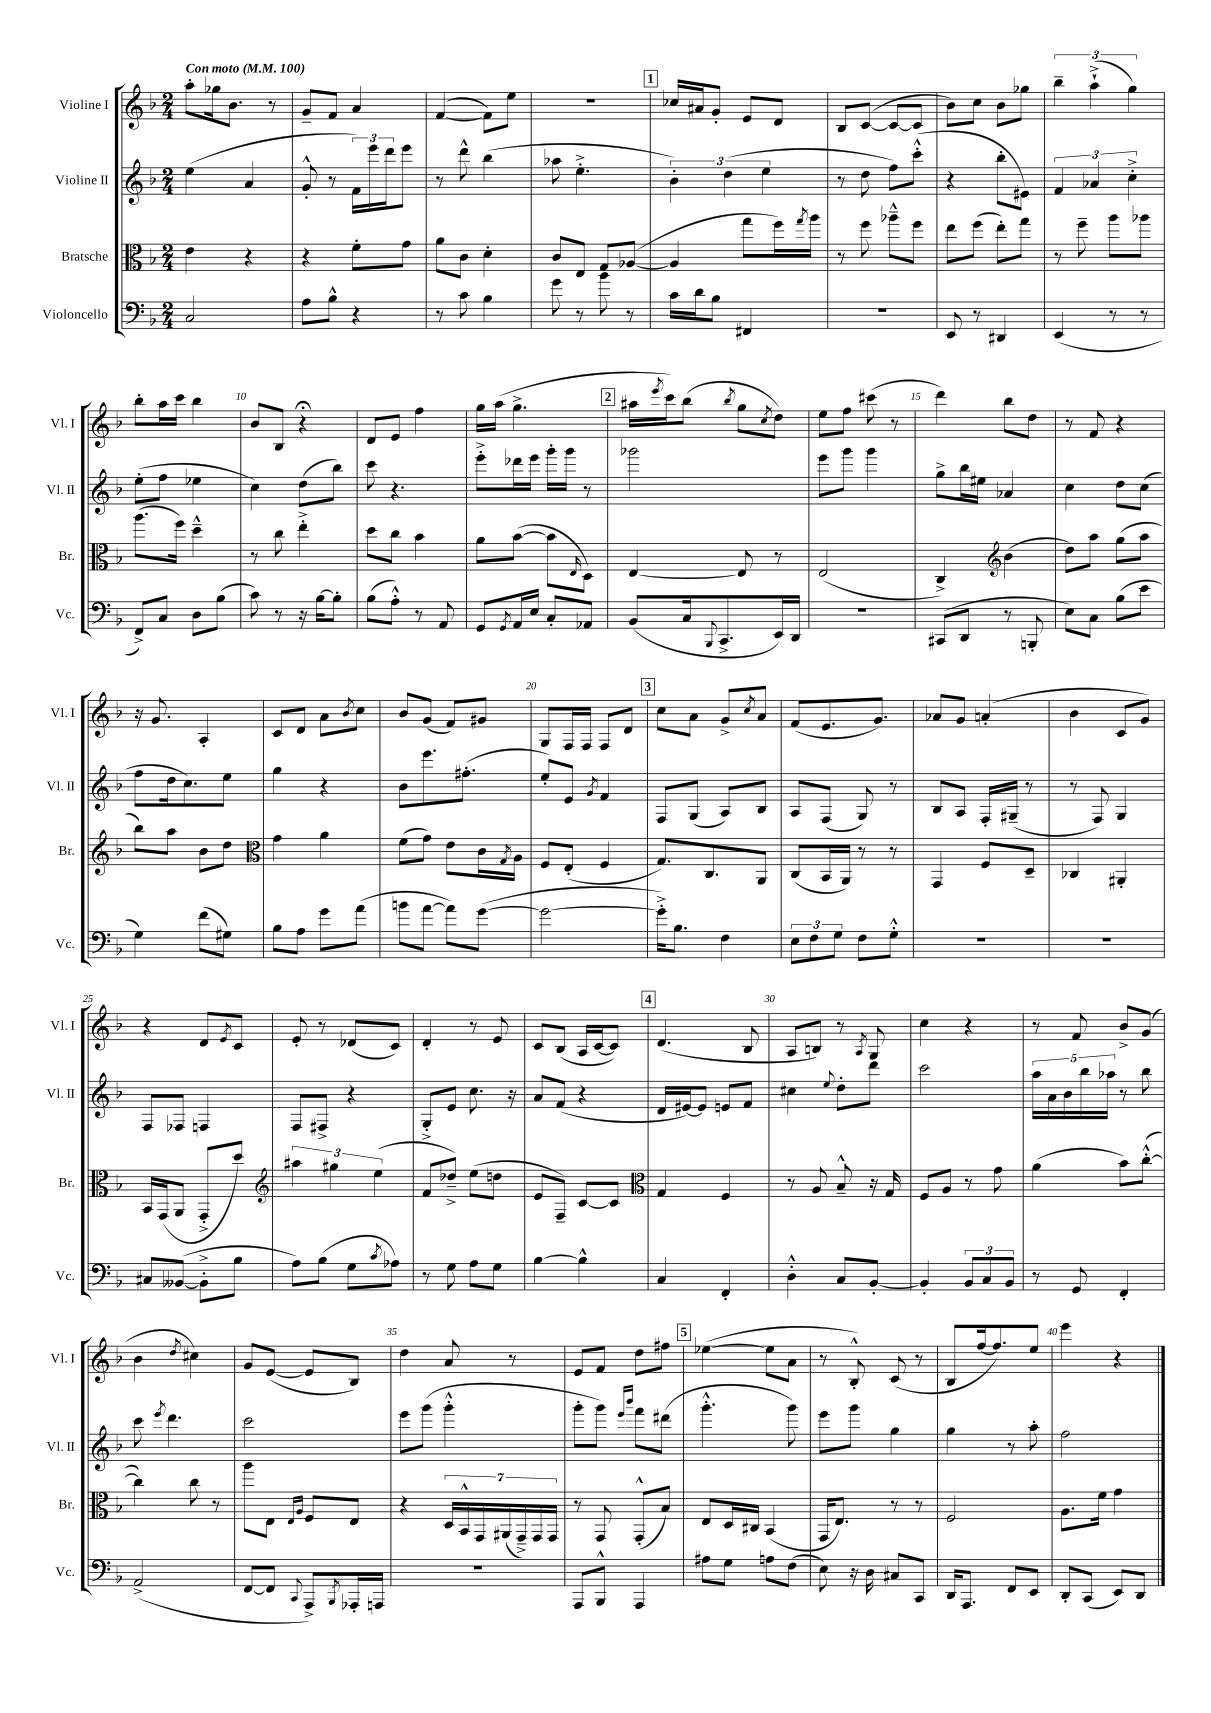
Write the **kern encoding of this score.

**kern	**kern	**kern	**kern
*staff4	*staff3	*staff2	*staff1
*clefF4	*clefC3	*clefG2	*clefG2
*k[b-]	*k[b-]	*k[b-]	*k[b-]
*M2/4	*M2/4	*M2/4	*M2/4
*MM100	*MM100	*MM100	*MM100
2C	4e	(4ee	8aa'
.	.	.	16gg-
.	.	.	8.b-
.	4r	4a	.
.	.	.	8r
=	=	=	=
8A	4r	8g'^^	8g~
8B-^^	.	8r	8f
4r	8f'	24f)	4a
.	.	24eee	.
.	.	24ddd	.
.	8g	8eee	.
=	=	=	=
8r	8a	8r	([4f
8c	8c	8ddd^^	.
4B-	4d'	(4bb-	8f])
.	.	.	8ee
=	=	=	=
8g	8c	8aa-	2r
8r	8E	4.ee'^	.
8b-	8G	.	.
8r	([8A-	.	.
=	=	=	=
16c	4A-]	6b-')	16cc-
16d	.	.	16a#
8B-	.	.	8g'
.	.	(6dd	.
4FF#	8gg	.	8e
.	.	6ee	.
.	16ff)	.	8d
.	8qgg	.	.
.	16aa	.	.
=	=	=	=
2r	8r	8r	8B-
.	8ff	8dd	([8c
.	8aa-~^^	8ff)	8c_
.	8ff	(8ccc'^^	8c]
=	=	=	=
8EE	8ee	4r	8b-)
8r	(8ff	.	8cc
4DD#	8ee')	8bb-'	8b-
.	8gg	8e#)	8gg-
=	=	=	=
(4EE	8r	6f	6bb-~
.	8ff~	.	.
.	.	6a-	(6aa`^
8r	8aa	.	.
.	.	6cc'^	6gg)
8r	8aa-	.	.
=	=	=	=
8FF^)	(8.aa	(8ee'	8bb-'
8C	.	8ff	16aa
.	16ff)	.	16ccc
8D	4dd~^^	4ee-	4bb-
(8B-	.	.	.
=	=	=	=
8c)	8r	4cc)	8b-
8r	8cc	.	8B-
16r	4ee'^	(8dd	4r;
[16B-	.	.	.
8B-']	.	8bb-)	.
=	=	=	=
(8B-	8dd	8ccc	8d
8A'^^)	8cc	4.r	8e
8r	4b-	.	4ff
8AA	.	.	.
=	=	=	=
8GG	8a	8eee'^	16gg
.	.	.	(16aa
8qGG	.	.	.
16AA	([8b-	16ddd-	4.gg^
16E	.	16eee	.
8C'	8b-]	16ggg'	.
.	.	16ggg	.
.	16qqE	.	.
8AA-	8D)	8r	.
=	=	=	=
(8BB-	[4E	2ggg-	16aa#
.	.	.	8qeee
.	.	.	16ccc)
16C	.	.	(8bb-
8qqBBB-	.	.	.
8.CC^	.	.	.
.	.	.	8qbb-
.	8E]	.	8gg
.	.	.	8qcc
16EE)	8r	.	8dd)
16DD	.	.	.
=	=	=	=
2r	(2E	8eee	8ee
.	.	8ggg	8ff
.	.	4ggg	(8ccc#
.	.	.	8r
=	=	=	=
(8CC#	4C^)	8gg^	4ddd)
8DD	.	16bb-	.
.	.	16ee#	.
*	*clefG2	*	*
8r	(4b-	4a-	8bb-
8BBB'	.	.	8dd
=	=	=	=
8E)	8dd)	4cc	8r
8C	8aa	.	8f
(8B-	(8gg	8dd	4r
8e	8aa	(8cc	.
=	=	=	=
4G)	8bb-)	8ff	16r
.	.	.	8.g
.	8aa	16dd	.
.	.	8.cc)	.
(8f	8b-	.	4A'
8G#)	8dd	8ee	.
=	=	=	=
*	*clefC3	*	*
8B-	4g	4gg	8c
8A	.	.	8d
8g	4a	4r	8a
.	.	.	8qb-
(8a	.	.	8cc
=	=	=	=
8b	(8f	8b-	8b-
[8a	8g)	8.eee	(8g
8a])	8e	.	8f)
.	.	(8.ff#'	.
([8g	16c	.	8g#
.	8qG	.	.
.	16A	.	.
=	=	=	=
2g_	8F	8ee')	8G
.	(8E'	8e	16F
.	.	.	16F
.	.	8qg	.
.	4F	4f	8F
.	.	.	8d
=	=	=	=
16g'^])	8.G)	8F	8cc
8.B-	.	.	.
.	.	(8G	8a
.	8.C	.	.
4F	.	8A)	8g^
.	.	.	8qcc
.	8AA	8B-	8a
=	=	=	=
12E	(8C	8A	(8f
12F	.	.	.
.	16BB-	(8F	8.e
12G	.	.	.
.	16AA)	.	.
8F	8r	8G)	.
.	.	.	8.g)
8G'^^	8r	8r	.
=	=	=	=
2r	4GG	8B-	8a-
.	.	8A	8g
.	8F	16F'	(4a'
.	.	(16G#~	.
.	8D~	8r	.
=	=	=	=
2r	4C-	8r	4b-
.	.	8F)	.
.	4AA#'	4G	8c
.	.	.	8g)
=	=	=	=
8C#	16BB-	8F	4r
.	(16GG	.	.
([8BB--	8AA	8F-	.
8BB--'^]	8GG'^	4F	8d
.	.	.	8qe
8B-	8dd)	.	8c
=	=	=	=
*	*clefG2	*	*
8A)	6aa#	8F	8e'
(8B-	.	8F#^	8r
.	6gg#	.	.
8G	.	4r	(8d-
.	(6ee	.	.
8qc	.	.	.
8A-)	.	.	8c)
=	=	=	=
8r	8f	8G'^	4d'
8G	8dd-~^)	8e	.
8A	(8ee	8.cc	8r
8G	8dd	.	8e
.	.	16r	.
=	=	=	=
[4B-	8e	8a	8c
.	8F~)	(8f	(8B-
4B-^^]	[8c	4r	16A
.	.	.	[16c
.	8c]	.	8c])
=	=	=	=
*	*clefC3	*	*
4C	4G	16d	(4.d
.	.	[16e#)	.
.	.	8e#]	.
4FF'	4F	8e	.
.	.	8f	8B-
=	=	=	=
4D'^^	8r	4cc#	8A
.	8A	.	8B)
.	.	8qqee	.
8C	8B-~^^	8dd'	8r
.	.	.	8qA
[8BB-'	16r	8ddd	8G
.	16G	.	.
=	=	=	=
4BB-']	8F	2ccc	4cc
.	8A	.	.
12BB-	8r	.	4r
12C	.	.	.
.	8g	.	.
12BB-	.	.	.
=	=	=	=
8r	(4a	20aa	8r
.	.	20a	.
.	.	20b-	.
8GG	.	.	8f
.	.	20bb-	.
.	.	20aa-	.
4FF'	8b-)	8r	8b-^
.	([8cc'^^	8bb-	(8g
=	=	=	=
(2AA^	4cc])	8ccc	4b-
.	.	8qeee	.
.	.	4.ddd	.
.	.	.	8qdd
.	8cc	.	4cc#)
.	8r	.	.
=	=	=	=
[8FF	8aa	2ccc	8g
8FF]	8E	.	([8e
.	16qqE	.	.
8qqCC	16qqA	.	.
8AAA^)	8F	.	8e]
8qBBB-	.	.	.
16AAA-'	8E	.	8B-)
16AAA	.	.	.
=	=	=	=
2r	4r	8eee	4dd
.	.	(8ggg	.
.	28D	4ggg'^^	8a
.	28BB-^^	.	.
.	28GG	.	.
.	(28AA#	.	.
.	.	.	8r
.	28GG~^)	.	.
.	28GG	.	.
.	28GG	.	.
=	=	=	=
8AAA	8r	8ggg'	8e
8BBB-^^	8GG	8ggg)	8f
.	.	16qqeee	.
.	.	16qqbbb-	.
4AAA	(8GG'^^	8fff	8dd
.	8B-)	(8ddd#	8ff#
=	=	=	=
8A#	8E	4.ggg'^^	([4ee-
8G	16D	.	.
.	16C#	.	.
8A	(4BB-	.	8ee-]
(8F	.	8ggg)	8a
=	=	=	=
8E)	16GG	8eee	8r
.	8.E)	.	.
16r	.	8ggg	8B-'^^)
16D	.	.	.
8C#	8r	4gg	(8c
8CC	8r	.	8r
=	=	=	=
16DD	2F	4gg	8B-
8.AAA	.	.	.
.	.	.	[16ff
.	.	.	8.ff])
8FF	.	8r	.
8EE	.	8aa'	8ee
=	=	=	=
8DD'	8.A	2ff	4eee
(8CC	.	.	.
.	16f	.	.
8EE)	4g	.	4r
8DD	.	.	.
==	==	==	==
*-	*-	*-	*-
